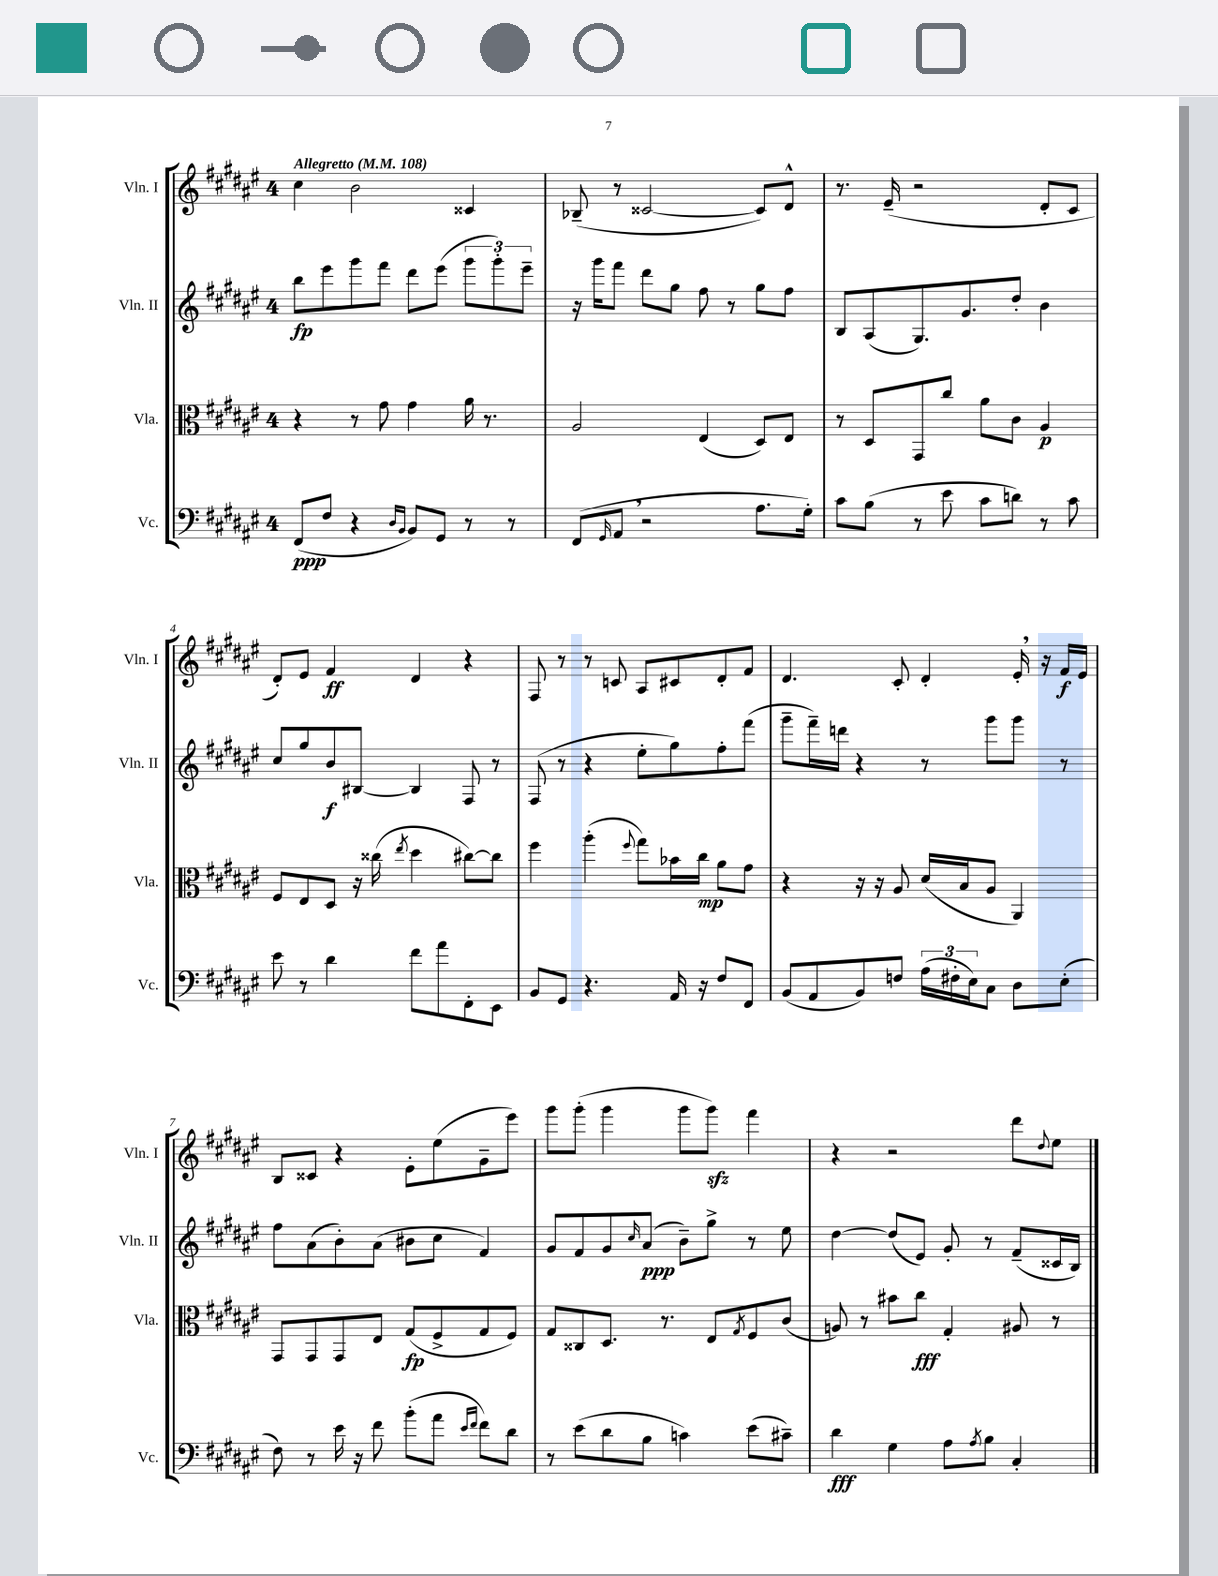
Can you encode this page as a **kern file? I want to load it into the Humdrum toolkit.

**kern	**dynam	**kern	**dynam	**kern	**dynam	**kern	**dynam
*part4	*part4	*part3	*part3	*part2	*part2	*part1	*part1
*staff4	*staff4	*staff3	*staff3	*staff2	*staff2	*staff1	*staff1
*I"Vc.	*	*I"Vla.	*	*I"Vln. II	*	*I"Vln. I	*
*I'Vc.	*	*I'Vla.	*	*I'Vln. II	*	*I'Vln. I	*
*clefF4	*	*clefC3	*	*clefG2	*	*clefG2	*
*k[f#c#g#d#a#e#]	*	*k[f#c#g#d#a#e#]	*	*k[f#c#g#d#a#e#]	*	*k[f#c#g#d#a#e#]	*
*M4/4	*	*M4/4	*	*M4/4	*	*M4/4	*
*MM108	*	*MM108	*	*MM108	*	*MM108	*
=1	=1	=1	=1	=1	=1	=1	=1
!	!	!	!	!	!	!LO:TX:a:B:t=Allegretto	!
(8FF#/L	ppp	4r	.	8bb\L	fp	4cc#\	.
8F#/J	.	.	.	8eee#\	.	.	.
4r	.	8r	.	8ggg#\	.	2b\	.
.	.	8g#\	.	8fff#\J	.	.	.
16qqD#/LL	.	.	.	.	.	.	.
16qqBB/JJ	.	.	.	.	.	.	.
8BB/L)	.	4g#\	.	8ddd#\L	.	.	.
8GG#/J	.	.	.	(8eee#\J	.	.	.
8r	.	16a#\	.	12ggg#\L	.	4c##X/	.
.	.	8.r	.	.	.	.	.
.	.	.	.	12ggg#'\)	.	.	.
8r	.	.	.	.	.	.	.
.	.	.	.	12eee#~\J	.	.	.
=2	=2	=2	=2	=2	=2	=2	=2
(8FF#/L	.	2A#/	.	16r	.	(8B-X~/	.
.	.	.	.	16ggg#\KL	.	.	.
16qqGG#/	.	.	.	.	.	.	.
8AA#,/J	.	.	.	8fff#\J	.	8r	.
2r	.	.	.	8ddd#\L	.	[2c##X/	.
.	.	.	.	8gg#\J	.	.	.
.	.	(4E#/	.	8ff#\	.	.	.
.	.	.	.	8r	.	.	.
8.A#\L	.	8D#/L)	.	8gg#\L	.	8c##/L])	.
.	.	8E#/J	.	8ff#\J	.	8d#^^/J	.
16G#'\Jk)	.	.	.	.	.	.	.
=3	=3	=3	=3	=3	=3	=3	=3
8c#\L	.	8r	.	8B/L	.	8.r	.
(8B\J	.	8D#/L	.	(8A#/	.	.	.
.	.	.	.	.	.	(16e#~/	.
8r	.	8GG#/	.	8.G#/)	.	2r	.
8e#\	.	8cc#/J	.	.	.	.	.
.	.	.	.	8.g#/	.	.	.
8c#\L	.	8a#\L	.	.	.	.	.
8dn\J)	.	8c#\J	.	8dd#'/J	.	.	.
8r	.	4A#/	p	4b\	.	8d#'/L	.
8c#\	.	.	.	.	.	8c#/J	.
!!LO:LB:g=z
=4	=4	=4	=4	=4	=4	=4	=4
8e#\	.	8F#/L	.	8cc#/L	.	8d#'/L)	.
8r	.	8E#/	.	8gg#/	.	8e#/J	.
4d#\	.	8D#/J	.	8b/	f	4f#/	ff
.	.	16r	.	[8B#X/J	.	.	.
.	.	(16cc##X\	.	.	.	.	.
.	.	8qee#/	.	.	.	.	.
8f#\L	.	4dd#\	.	4B#/]	.	4d#/	.
8a#\	.	.	.	.	.	.	.
8FF#'\	.	[8cc#X\L)	.	8F#/	.	4r	.
8EE#\J	.	8cc#\J]	.	8r	.	.	.
=5	=5	=5	=5	=5	=5	=5	=5
8BB/L	.	4ff#\	.	(8F#/	.	8F#/	.
8GG#/J	.	.	.	8r	.	8r	.
4.r	.	(4aa#'\	.	4r	.	8r	.
.	.	.	.	.	.	8cn/	.
.	.	8qqff#/	.	.	.	.	.
.	.	8gg#\L)	.	8ee#'\L	.	8A#/L	.
16AA#/	.	16b-X\L	.	8gg#\)	.	8c#X/	.
16r	.	16cc#\JJ	mp	.	.	.	.
8F#/L	.	8a#\L	.	8ff#'\	.	8d#'/	.
8FF#/J	.	8g#\J	.	(8fff#\J	.	8f#/J	.
=6	=6	=6	=6	=6	=6	=6	=6
(8BB/L	.	4r	.	8ggg#~\L	.	4.d#/	.
8AA#/	.	.	.	16fff#~\L)	.	.	.
.	.	.	.	16dddn\JJ	.	.	.
8BB/)	.	16r	.	4r	.	.	.
.	.	16r	.	.	.	.	.
8Fn/J	.	8A#/	.	.	.	8c#'/	.
(24A#\LL	.	(16d#/LL	.	8r	.	4d#'/	.
24F#X'\	.	.	.	.	.	.	.
.	.	16B/J	.	.	.	.	.
24E#\J)	.	.	.	.	.	.	.
8C#\J	.	8A#/J	.	8ggg#\L	.	.	.
8D#\L	.	4AA#/)	.	8ggg#\J	.	16e#',/	.
.	.	.	.	.	.	16r	.
(8E#'\J	.	.	.	8r	.	16f#/LL	f
.	.	.	.	.	.	16e#/JJ	.
!!LO:LB:g=z
=7	=7	=7	=7	=7	=7	=7	=7
8F#\)	.	8GG#/L	.	8ff#\L	.	8B/L	.
8r	.	8GG#/	.	(8a#\	.	8c##X/J	.
16e#\	.	8GG#/	.	8b'\)	.	4r	.
16r	.	.	.	.	.	.	.
8f#\	.	8E#/J	.	(8a#\J	.	.	.
(8b'\L	.	(8G#/L	fp	8b#X\L	.	8e#'\L	.
8a#\J	.	8F#^/	.	8cc#\J	.	(8ee#\	.
16qqe#/LL	.	.	.	.	.	.	.
16qqf#/JJ	.	.	.	.	.	.	.
8f#\L)	.	8G#/	.	4f#/)	.	8g#~\	.
8d#\J	.	8F#/J)	.	.	.	8eee#\J)	.
=8	=8	=8	=8	=8	=8	=8	=8
8r	.	8G#/L	.	8g#/L	.	8ggg#\L	.
(8e#\L	.	8C##X/	.	8f#/	.	(8ggg#'\J	.
8d#\	.	8.D#/J	.	8g#/	.	4ggg#\	.
.	.	.	.	16qqcc#/	.	.	.
8B\J	.	.	.	(8a#/J	ppp	.	.
.	.	8.r	.	.	.	.	.
4cn\)	.	.	.	8b~\L)	.	8ggg#\L	.
.	.	8E#/L	.	8gg#^\J	.	8ggg#zz\J)	.
.	.	8qG#/	.	.	.	.	.
(8e#\L	.	8F#/	.	8r	.	4fff#\	.
8c#X~\J)	.	(8c#/J	.	8ee#\	.	.	.
=9	=9	=9	=9	=9	=9	=9	=9
4d#\	fff	8An/)	.	[4dd#\	.	4r	.
.	.	8r	.	.	.	.	.
4G#\	.	8b#X\L	.	(8dd#/L]	.	2r	.
.	.	8cc#\J	fff	8e#/J)	.	.	.
8A#\L	.	4G#'/	.	8g#'/	.	.	.
8qA#/	.	.	.	.	.	.	.
8B\J	.	.	.	8r	.	.	.
4C#'/	.	8A#X/	.	(8f#~/L	.	8ddd#\L	.
.	.	.	.	.	.	8qqdd#/	.
.	.	8r	.	16c##X/L	.	8ee#\J	.
.	.	.	.	16B/JJ)	.	.	.
==	==	==	==	==	==	==	==
*-	*-	*-	*-	*-	*-	*-	*-
